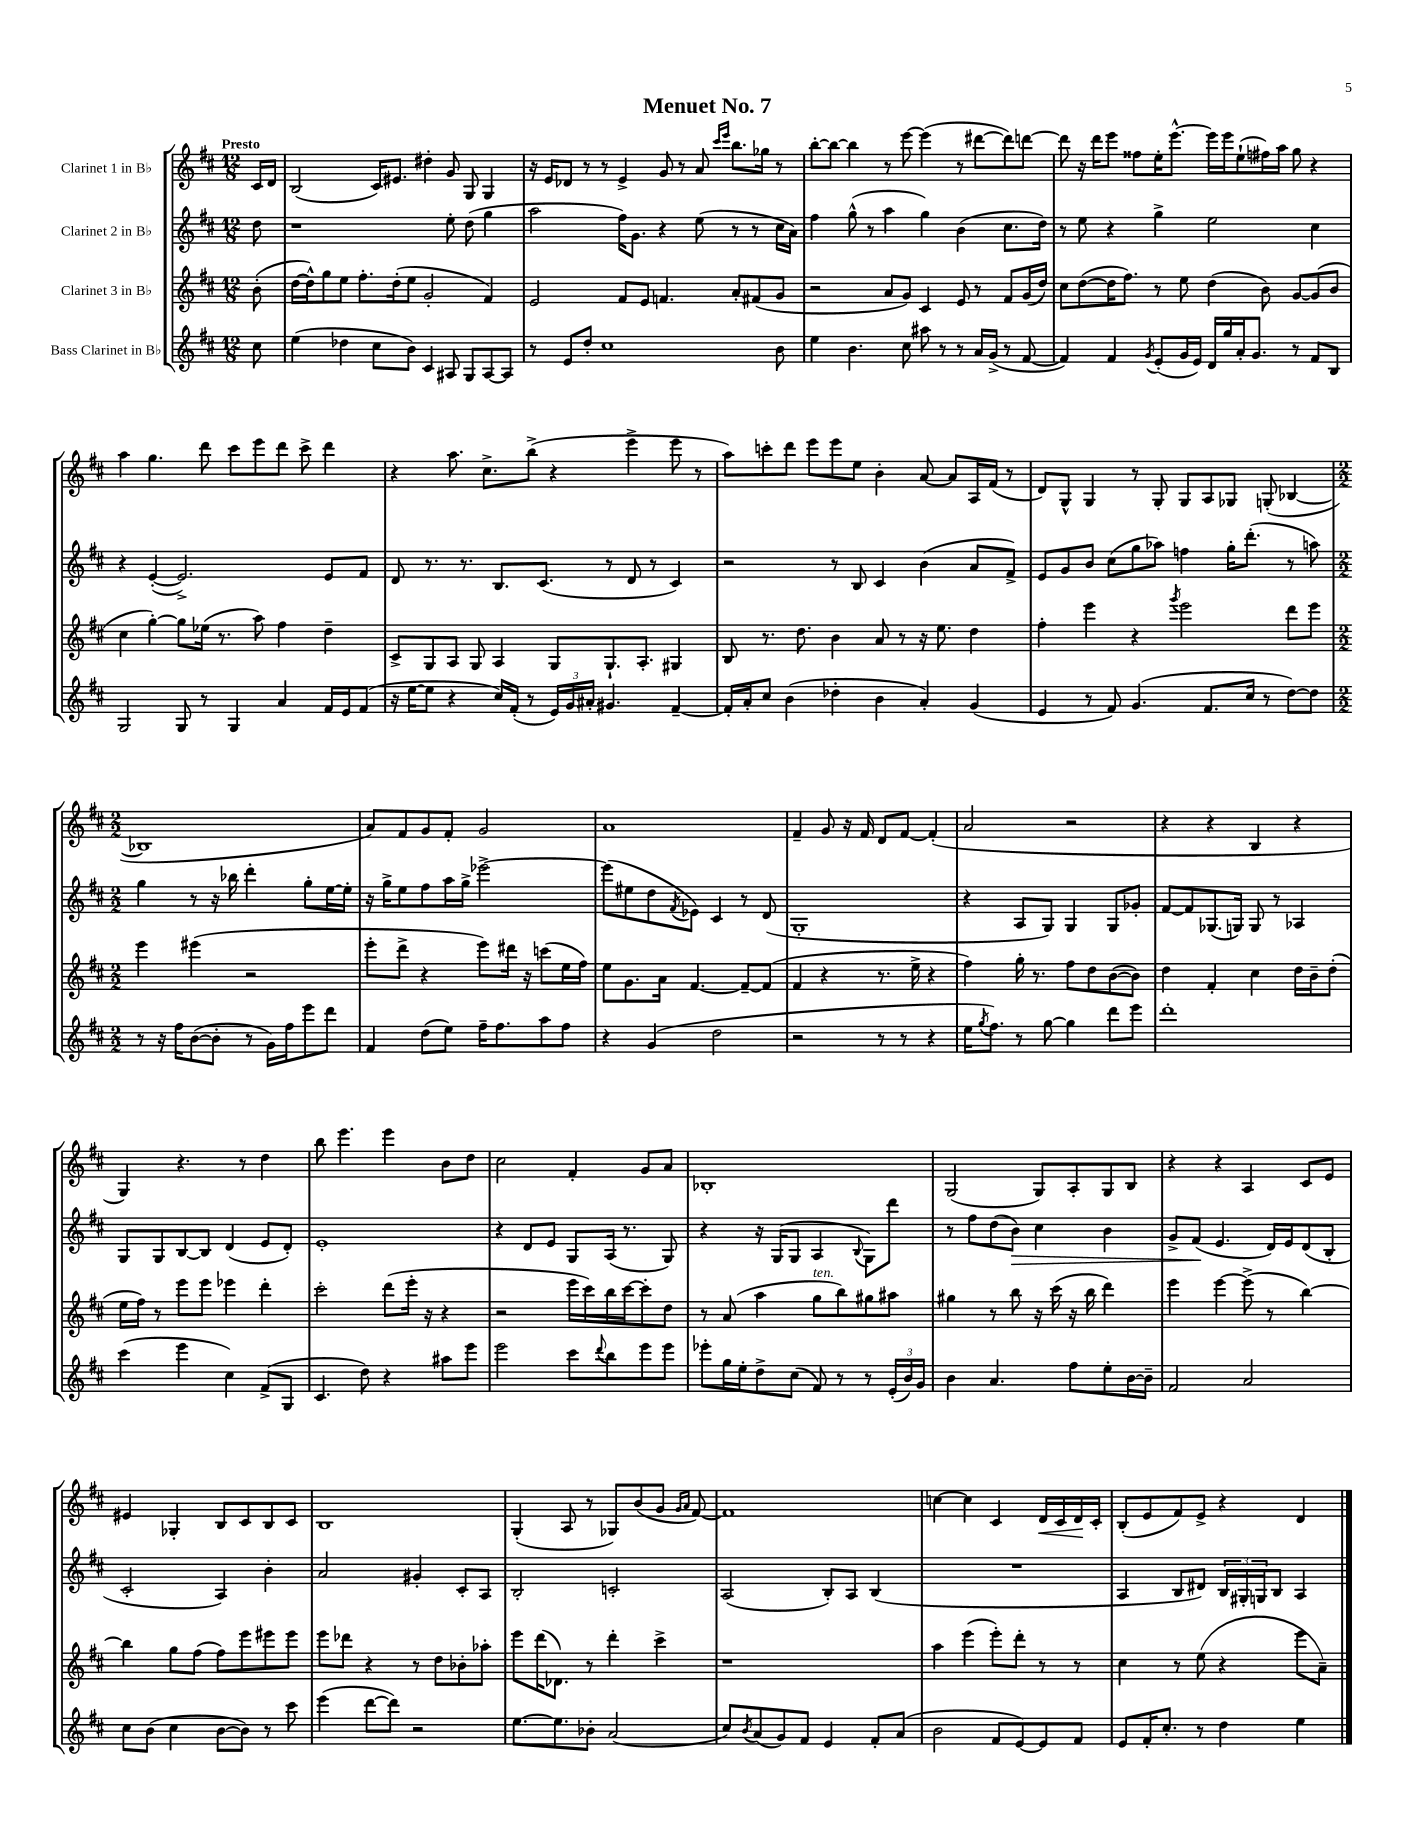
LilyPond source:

\header { title = "Menuet No. 7" }
<<
\new StaffGroup <<
\new Staff = "s0" \with { instrumentName = "Clarinet 1 in Bb" } {
    \clef treble \key d \major \numericTimeSignature \time 12/8 \partial 8 \tempo "Presto"
    cis'16 d'16 |
    b2( cis'16) eis'8. dis''4-. g'8 g8 g4 |
    r16 e'16 des'8 r8 r8 e'4-> g'8 r8 a'8 \grace { cis'''16 e'''16 } b''8. ges''16 r8 |
    b''8~-. b''8~ b''4 r8 e'''8~ e'''4( r8 dis'''8~ dis'''8) d'''8~ |
    d'''8 r16 d'''16 e'''8 fisis''8 e''16-. e'''8.~-^ e'''16 e'''16 e''8-!( fis''16) a''16 g''8 r4 |
    a''4 g''4. d'''8 cis'''8 e'''8 d'''8 cis'''8-> d'''4 |
    r4 a''8. cis''8.-> b''8->( r4 e'''4-> e'''8 r8 |
    a''8) c'''8-. d'''8 e'''8 e'''8 e''8 b'4-. a'8~ a'8 a16 fis'16( r8 |
    d'8) g8-^ g4 r8 g8-. g8 a8 ges8 g8-.( bes4~ |
    \numericTimeSignature \time 2/2 bes1 |
    a'8) fis'8 g'8 fis'8-. g'2 |
    a'1 |
    fis'4-- g'8 r16 fis'16 d'8 fis'8~ fis'4-.( |
    a'2 r2 |
    r4 r4 b4 r4 |
    g4) r4. r8 d''4 |
    b''8 e'''4. e'''4 b'8 d''8 |
    cis''2 fis'4-. g'8 a'8 |
    bes1-. |
    g2( g8) a8-. g8 b8 |
    r4 r4 a4 cis'8 e'8 |
    eis'4 ges4-. b8 cis'8 b8 cis'8 |
    b1 |
    g4-.( a8 r8 ges8) b'8( g'8 \grace { g'16 a'16 } fis'8~) |
    fis'1 |
    c''4~ c''4 cis'4 d'16\< cis'16 d'16\! cis'16-. |
    b8-.( e'8 fis'8) e'8-> r4 d'4 \bar "|." |
}
\new Staff = "s1" \with { instrumentName = "Clarinet 2 in Bb" } {
    \clef treble \key d \major \numericTimeSignature \time 12/8 \partial 8
    d''8 |
    r1 e''8-. d''8( g''4 |
    a''2 fis''16) g'8. r4 e''8( r8 r8 cis''16 a'16) |
    fis''4 g''8-^( r8 a''4 g''4) b'4( cis''8. d''16) |
    r8 e''8 r4 g''4-> e''2 cis''4 |
    r4 e'4~-.( e'2.->) e'8 fis'8 |
    d'8 r8. r8. b8. cis'8.( r8 d'8 r8 cis'4) |
    r2 r8 b8 cis'4 b'4( a'8 fis'8->) |
    e'8 g'8 b'8 cis''8( g''8 aes''8) f''4 g''16-. d'''8.-.( r8 a''8) |
    \numericTimeSignature \time 2/2 g''4 r8 r16 bes''16 d'''4-. g''8-. e''16~ e''16-. |
    r16 g''16-> e''8 fis''8 a''16 g''16-> ees'''2~-> |
    ees'''8( eis''8 d''8 \acciaccatura { fis'8 } ees'8) cis'4 r8 d'8( |
    g1-. |
    r4 a8 g8) g4 g8 ges'8-. |
    fis'8~ fis'8 ges8.( g16) g8 r8 aes4 |
    g8 g8 b8~ b8 d'4( e'8 d'8-.) |
    e'1-. |
    r4 d'8 e'8 g8 a16( r8. g8) |
    r4 r16 g16( g8 a4 \appoggiatura { b8 } g8) d'''8 |
    r8 fis''8 d''8( b'8\>) cis''4 b'4 |
    g'8-> fis'8\!( e'4. d'16) e'16 d'8( b8-. |
    cis'2-. a4) b'4-. |
    a'2 gis'4-. cis'8-. a8 |
    b2-. c'2-. |
    a2( b8-.) a8 b4( |
    R1 |
    a4 b8 dis'8) \tuplet 3/2 { b16 gis16-. g16 } b8 a4 \bar "|." |
}
\new Staff = "s2" \with { instrumentName = "Clarinet 3 in Bb" } {
    \clef treble \key d \major \numericTimeSignature \time 12/8 \partial 8
    b'8-.( |
    d''16~ d''16-^) g''8 e''8 fis''8.-. d''16-.( e''8 g'2-. fis'4) |
    e'2 fis'8 e'8 f'4. a'8-. fis'8( g'8 |
    r2 a'8 g'8) cis'4 e'8 r8 fis'8 g'16( d''16) |
    cis''8 d''8~( d''16 fis''8.) r8 e''8 d''4( b'8) g'8~ g'8( b'8 |
    cis''4 g''4~-.) g''8 ees''16( r8. a''8) fis''4 d''4-- |
    cis'8-> g8 a8 g8 a4 g8 g8.-! a8.-. gis4 |
    b8 r8. d''8. b'4 a'8 r8 r16 e''8. d''4 |
    fis''4-. e'''4 r4 \acciaccatura { g'''8 } e'''2 d'''8 e'''8 |
    \numericTimeSignature \time 2/2 e'''4 eis'''4( r2 |
    e'''8-. d'''8-> r4 e'''8) dis'''16 r16 c'''8( e''16 fis''16) |
    e''8 g'8. a'16 fis'4.~ fis'8~-- fis'8( |
    fis'4 r4 r8. e''16-> r4 |
    fis''4) g''16-. r8. fis''8 d''8 b'8~( b'8) |
    d''4 fis'4-. cis''4 d''16 b'16-- d''8-.( |
    e''16 fis''16) r8 e'''8 e'''8 ees'''4 d'''4-. |
    cis'''2-. d'''8( e'''16-. r16 r4 |
    r2 e'''16 cis'''16) b''16 cis'''16~ cis'''8-. d''8 |
    r8 a'8( a''4 g''8^\markup { \italic "ten." } b''8) gis''8 ais''8 |
    gis''4 r8 b''8 r16 cis'''16( r16 b''16 d'''4) |
    e'''4 e'''4~ e'''8->( r8 b''4~) |
    b''4 g''8 fis''8( fis''8) e'''8 eis'''8 eis'''8 |
    e'''8 des'''8 r4 r8 d''8 bes'8-. aes''8-. |
    e'''8 d'''16( des'8.) r8 d'''4-. cis'''4-> |
    r1 |
    a''4 e'''4( e'''8-.) d'''8-. r8 r8 |
    cis''4 r8 e''8( r4 e'''8 a'8--) \bar "|." |
}
\new Staff = "s3" \with { instrumentName = "Bass Clarinet in Bb" } {
    \clef treble \key d \major \numericTimeSignature \time 12/8 \partial 8
    cis''8 |
    e''4( des''4 cis''8 b'8) cis'4 ais8 g8 ais8~ ais8 |
    r8 e'8 d''8-. cis''1 b'8 |
    e''4 b'4. cis''8 ais''8 r8 r8 a'16 g'16->( r8 fis'8~ |
    fis'4) fis'4 \acciaccatura { g'8 } e'8-.( g'16 e'16) d'16 g''16 a'16-. g'8. r8 fis'8 b8 |
    g2 g8 r8 g4 a'4 fis'16 e'16 fis'8( |
    r16 e''16~ e''8 r4 cis''16) fis'16-.( r8 \tuplet 3/2 { e'16) g'16 ais'16-. } gis'4. fis'4~-- |
    fis'16-. a'16-. cis''8 b'4( des''4-. b'4 a'4-.) g'4( |
    e'4 r8 fis'8) g'4.( fis'8. cis''16 r8 d''8~) d''8 |
    \numericTimeSignature \time 2/2 r8 r16 fis''16 b'8~( b'8-. r8 g'16) fis''16 e'''8 d'''8 |
    fis'4 d''8( e''8) fis''16-- fis''8. a''8 fis''8 |
    r4 g'4( d''2 |
    r2 r8 r8 r4 |
    e''16 \acciaccatura { g''8 } fis''8.) r8 g''8~ g''4 d'''8 e'''8 |
    d'''1-. |
    cis'''4( e'''4 cis''4) fis'8->( g8 |
    cis'4. d''8) r4 ais''8 e'''8 |
    e'''2 cis'''8 \appoggiatura { d'''8 } b''8 e'''8 e'''8 |
    ees'''8-. g''16 e''16-. d''8-> cis''8( fis'8) r8 r8 \tuplet 3/2 { e'16-.( b'16) g'16 } |
    b'4 a'4. fis''8 e''8-. b'16~ b'16-- |
    fis'2 a'2 |
    cis''8 b'8( cis''4 b'8~ b'8) r8 cis'''8 |
    e'''4( d'''8~ d'''8) r2 |
    e''8.~ e''8. bes'8-. a'2( |
    cis''8) \acciaccatura { b'8 } a'8( g'8) fis'8 e'4 fis'8-. a'8( |
    b'2 fis'8 e'8~) e'8 fis'8 |
    e'8 fis'16-. cis''8.-. r8 d''4 e''4 \bar "|." |
}
>>
>>
\layout { \context { \Score \remove "Bar_number_engraver" } }
